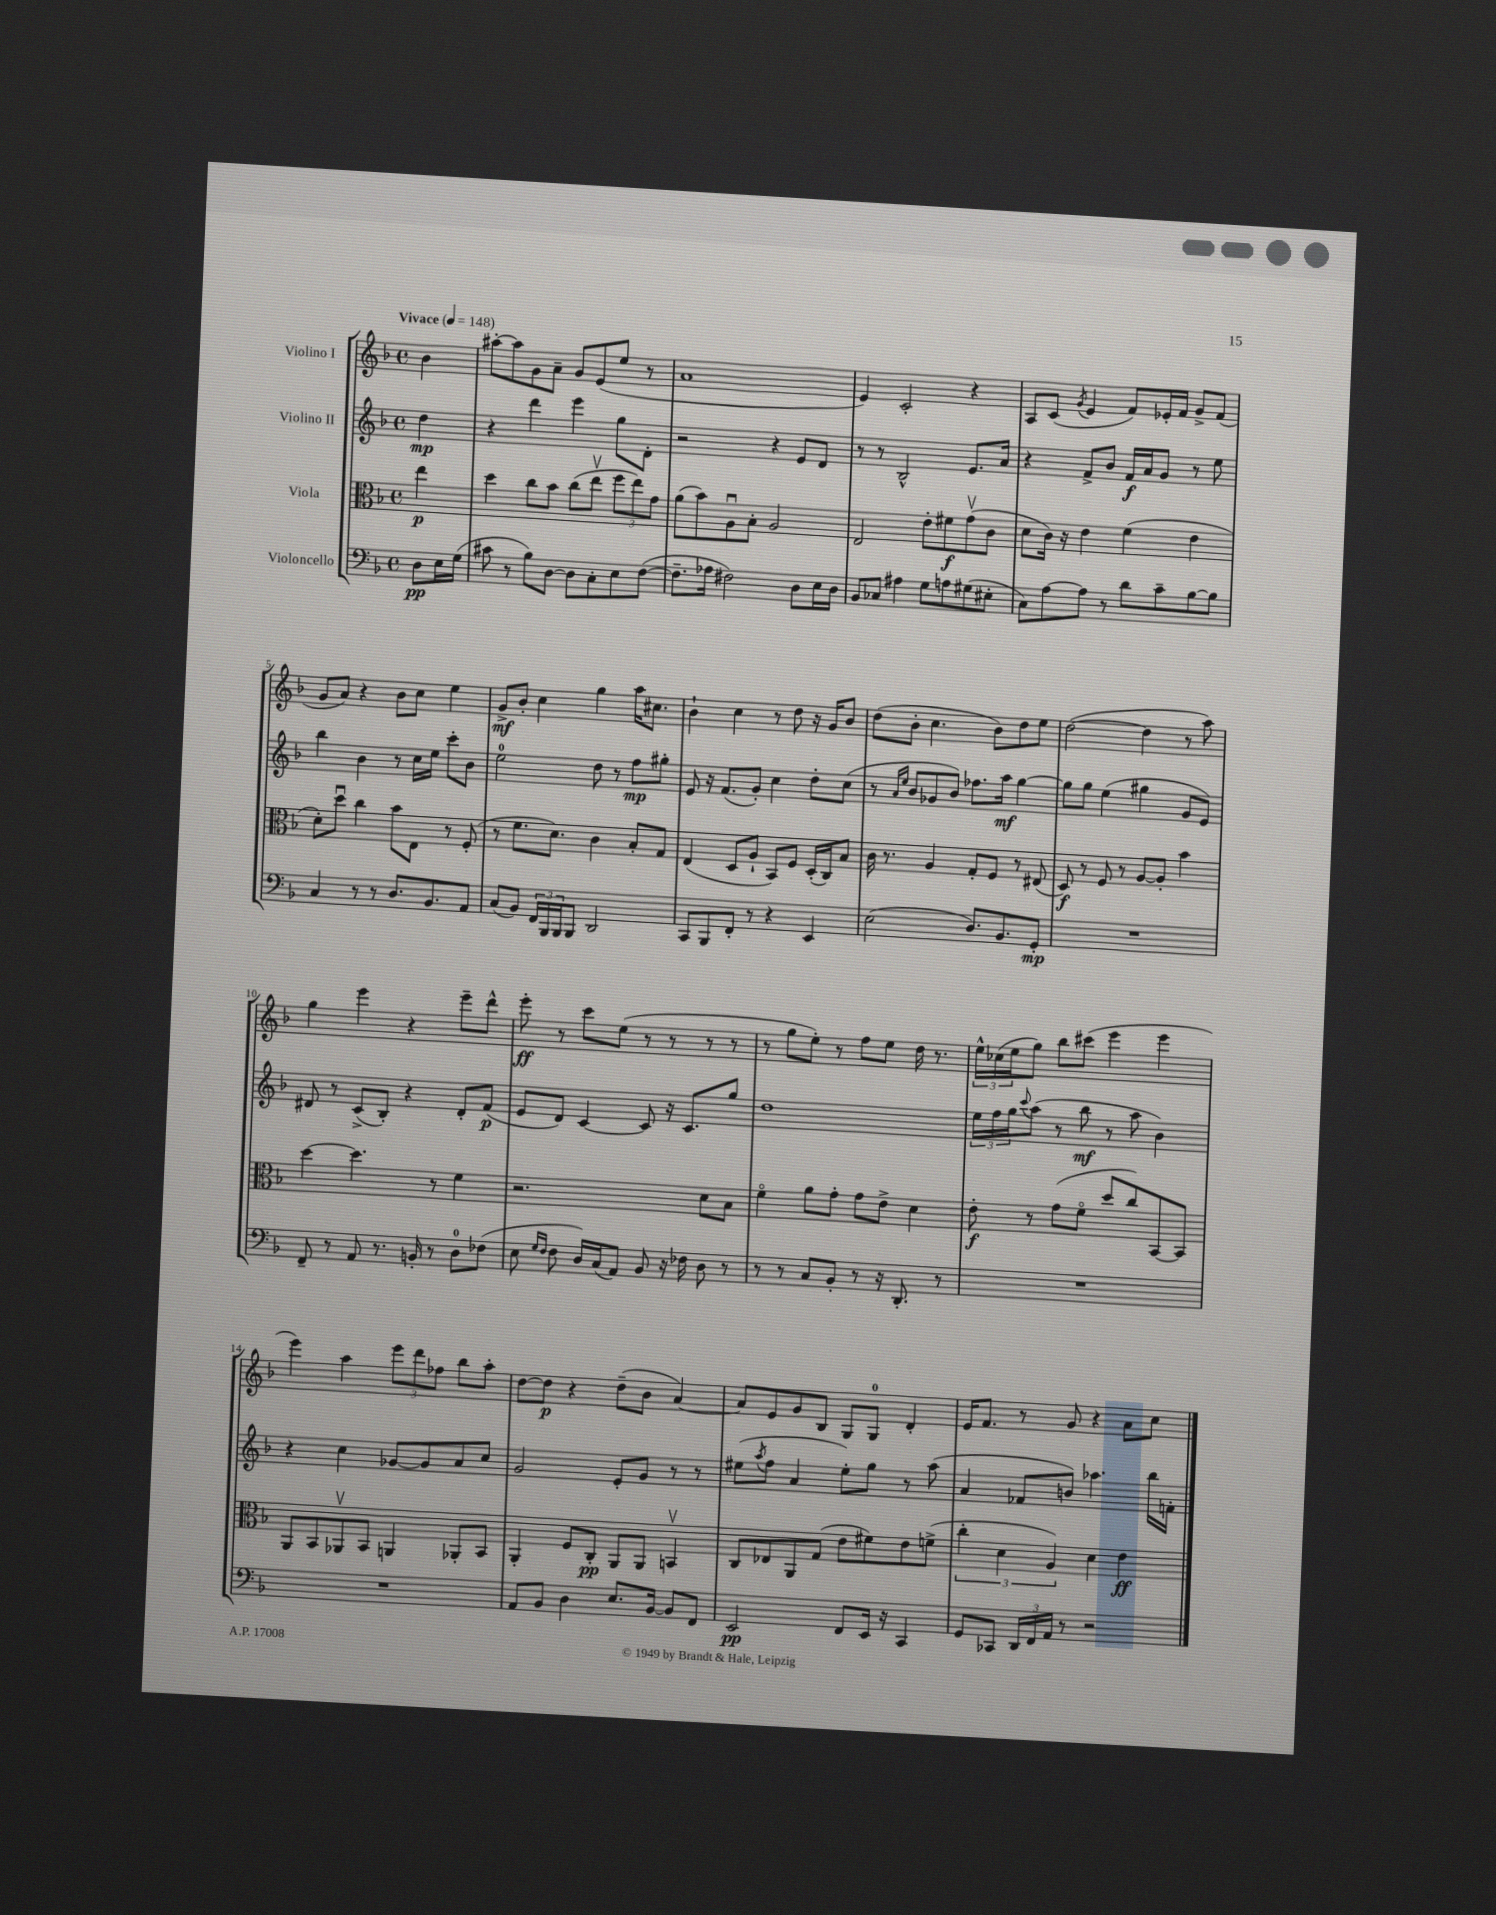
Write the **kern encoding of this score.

**kern	**kern	**kern	**kern
*staff4	*staff3	*staff2	*staff1
*clefF4	*clefC3	*clefG2	*clefG2
*k[b-]	*k[b-]	*k[b-]	*k[b-]
*M4/4	*M4/4	*M4/4	*M4/4
*met(c)	*met(c)	*met(c)	*met(c)
*MM148	*MM148	*MM148	*MM148
8D	4ee	4dd	4b-
16E	.	.	.
(16G	.	.	.
=	=	=	=
8c#	4dd	4r	[8aa#'
8r	.	.	8aa#]
8B-)	8cc	4ddd	8g
[8D	8b-	.	8a~
8D]	(8cc	4eee	8g
8C'	8eev	.	(8e
8E	12ff	8gg	8ee
.	12ee)	.	.
([8F	.	8d'	8r
.	12g	.	.
=	=	=	=
8.F~]	(8a	2r	1a
.	8b-)	.	.
16A-	.	.	.
2F#)	8Au	.	.
.	8B-'	.	.
.	2A	4r	.
8D	.	8e	.
16E	.	8d	.
16D	.	.	.
=	=	=	=
8BB-	2E	8r	4e)
8C-	.	8r	.
4A#	.	2B-^^	2c'
8G	8e'	.	.
8A	8f#	.	.
(8G#	(8gv	8.e	4r
8E#'	8c	.	.
.	.	16a	.
=	=	=	=
8C)	8d	4r	8A
[8A	16c)	.	(8c
.	16r	.	.
.	.	.	8qg
8A]	4e	8f^	4e
8r	.	8b-	.
8d	(4f	16f	8f)
.	.	16a	.
8c~	.	8g	16e-'
.	.	.	16f
[8B-	4e	8r	8g^
8B-]	.	8ee	(8f
=	=	=	=
4C	8d')	4bb-	8g
.	8ddu	.	8a)
8r	4cc	4b-	4r
8r	.	.	.
8.D	8b-	8r	8b-
.	8E	16cc	8cc
8.BB-	.	16ee	.
.	8r	8ccc'	4ee
8AA	(8F'	8b-	.
=	=	=	=
(8C	8r	2ee	8g^
8BB-)	8.f	.	8b-'
24FF	.	.	4cc
24BBB-	.	.	.
.	8.d)	.	.
24BBB-	.	.	.
8BBB-	.	.	.
2DD	4c	8dd	4gg
.	.	8r	.
.	8B-'	8ff	16aa
.	.	.	8.cc#
.	8G	8gg#'	.
=	=	=	=
8CC	(4E	8e	4b-`
8BBB-	.	16r	.
.	.	(8.f	.
8FF'	8D	.	4cc
8r	8A`	8g')	.
4r	8BB-)	4cc	8r
.	8F	.	8dd
4EE	(16D'	8dd'	16r
.	16C)	.	16g
.	8B-	(8cc	8b-
=	=	=	=
(2E	16c	8r	(8dd
.	8.r	.	.
.	.	16qqa	.
.	.	16qqee	.
.	.	8b-	8b-'
.	4A	8g-	4.cc
.	.	8b-)	.
8.D)	8G'	8.ff-	.
.	8F	.	8b-)
8.BB-	.	16aa	.
.	8r	[4gg	8dd
8GG'	(8E#	.	8ee
=	=	=	=
1r	8D)	8gg]	([2dd
.	8r	8gg	.
.	8F	(4ee	.
.	8r	.	.
.	[8A	4gg#	4dd]
.	8A']	.	.
.	4b-	8g	8r
.	.	8e)	8aa)
=	=	=	=
8FF~	[4dd	8d#	4gg
8r	.	8r	.
8AA	4.dd]	(8c^	4eee
8.r	.	8B-')	.
.	.	4r	4r
16BB'	.	.	.
8r	8r	.	.
8D	4f	8d#'	8eee~
(8F-	.	(8f	8ddd^^
=	=	=	=
8E	2.r	8e	8eee'
16qqG	.	.	.
16qqF	.	.	.
8F	.	8d)	8r
16D)	.	[4c	8ccc
(16C	.	.	.
8AA)	.	.	(8ee
8BB-	.	8c]	8r
16r	.	16r	8r
16F-	.	8.c	.
8D	8d	.	8r
8r	8B-	8gg	8r
=	=	=	=
8r	4fo	1dd	8r
8r	.	.	8gg
8C	8a	.	8ee')
8BB-'	8g'	.	8r
8r	8g	.	8ff
16r	8e^	.	8ee
8.DD'	.	.	.
.	4d	.	16dd
.	.	.	8.r
8r	.	.	.
=	=	=	=
1r	8e'	24ee	24ee^^
.	.	24ff	(24cc-
.	.	24gg	24ee
.	.	8qqccc	.
.	8r	(8aa	8gg)
.	(8g	8r	8bb-
.	8fo	8bb-	(8ccc#
.	8dd	8r	4eee
.	8cc)	8aa	.
.	[8BB-	4b-)	4eee
.	8BB-]	.	.
=	=	=	=
1r	8AA	4r	4eee)
.	8BB-	.	.
.	8AA-v	4cc	4aa
.	8BB-	.	.
.	4AA	[8g-	12eee
.	.	.	12ddd
.	.	8g-]	.
.	.	.	12ff-
.	8AA-'	8a	8bb-
.	8BB-	8cc	8aa'
=	=	=	=
8AA	4AA'	2g	[8dd
8BB-	.	.	8dd]
4D	8F	.	4r
.	8C'	.	.
8.E	8AA	8e'	(8dd~
.	8AA	8g	8b-
[16BB-	.	.	.
8BB-]	4BBv	8r	[4a)
8FF	.	8r	.
=	=	=	=
2EE	8C	(8ee#	8a]
.	.	8qaa	.
.	8E-	8ff	8e
.	8AA	4a	8g
.	(8G	.	8B-
8FF	8e	8ee#')	8G
16EE	8f#)	8gg	8G
16r	.	.	.
4CC	8e	8r	4d'
.	(8f^	(8aa	.
=	=	=	=
8GG	6cc'	4a	16e
.	.	.	8.f
8CC-	.	.	.
.	6d	.	.
24DD	.	8f-	8r
24FF	.	.	.
24AA	6A)	.	.
8r	.	8b)	8g
2r	4d	4.aa-	4r
.	4e	.	8a
.	.	16bb-	8cc
.	.	16f'	.
==	==	==	==
*-	*-	*-	*-
